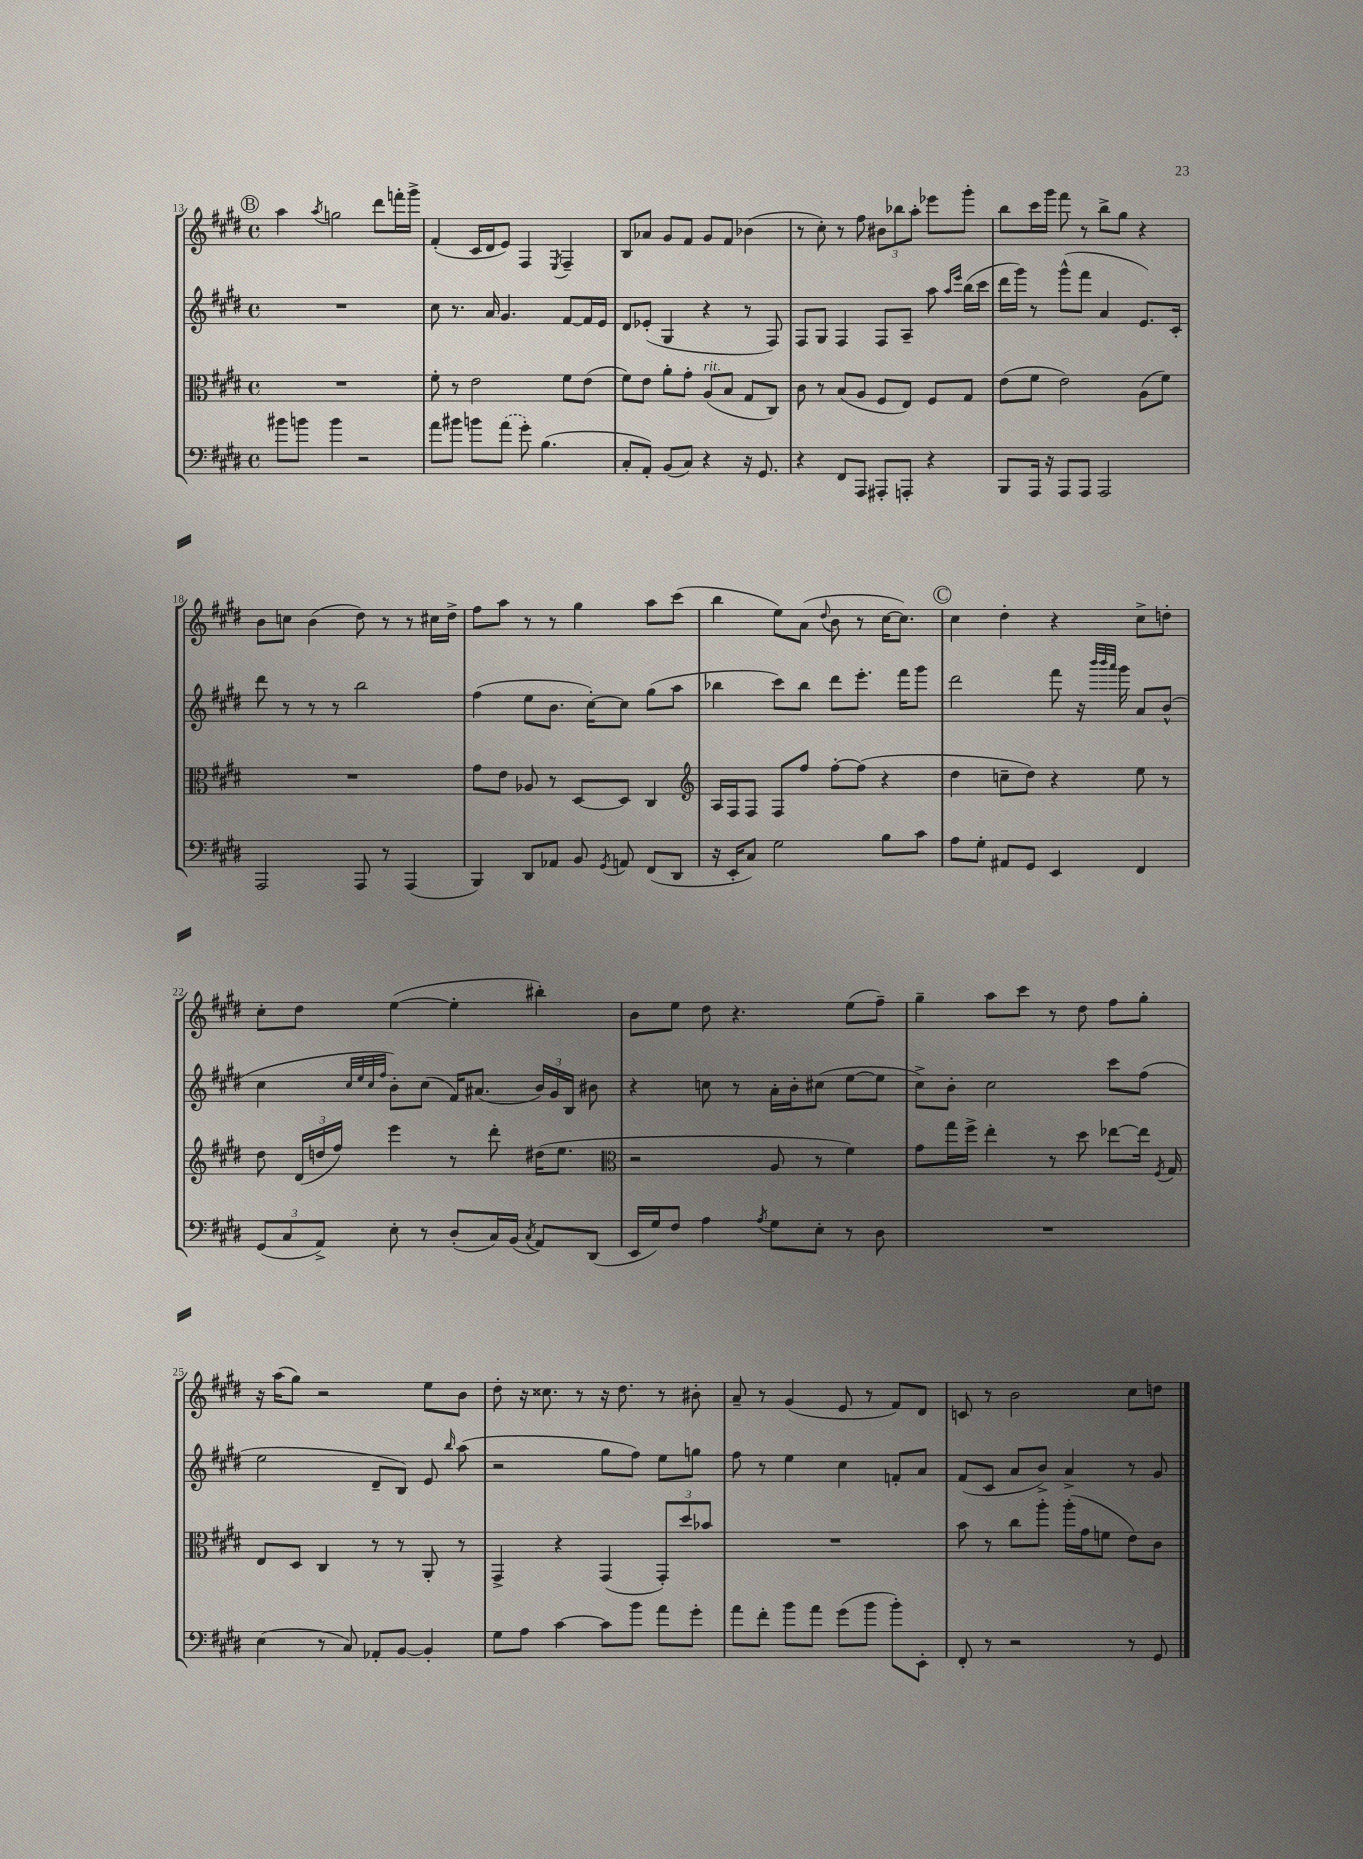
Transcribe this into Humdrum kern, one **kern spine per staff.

**kern	**kern	**kern	**kern
*staff4	*staff3	*staff2	*staff1
*clefF4	*clefC3	*clefG2	*clefG2
*k[f#c#g#d#]	*k[f#c#g#d#]	*k[f#c#g#d#]	*k[f#c#g#d#]
*M4/4	*M4/4	*M4/4	*M4/4
*met(c)	*met(c)	*met(c)	*met(c)
8b#	1r	1r	4aa
8b	.	.	.
.	.	.	8qaa
4b	.	.	2gg
2r	.	.	.
.	.	.	8ddd#
.	.	.	16fff'
.	.	.	16ggg#^
=	=	=	=
8a	8f#'	8cc#	(4f#'
8b#	8r	8.r	.
8b	2e	.	16c#
.	.	16a	16d#
(8a	.	4.g#	8e)
8g#')	.	.	4F#
(4.B	.	.	.
.	.	.	8qE
.	8f#	[8f#	4F#~
.	(8e	16f#]	.
.	.	16e	.
=	=	=	=
8C#'	8f#)	8d#	8B
8AA')	8e	(8e-'	8a-
(8BB	8a'	4G#	8g#
8C#)	8g#'	.	8f#
4r	(8A	4r	8g#
.	8B	.	8f#
16r	8G#	8r	(4b-
8.GG#	.	.	.
.	8C#)	8F#)	.
=	=	=	=
4r	8c#	8F#	8r
.	8r	8G#	8cc#')
8FF#	(8B	4F#	8r
8AAA	8A	.	8ff#
8AAA#'	8F#	8F#	12b#
.	.	.	12bb-
8AAA'	8E)	8A~	.
.	.	.	12aa'
4r	8F#	8aa	8eee-
.	.	16qqaa	.
.	.	16qqeee	.
.	8G#	(16bb	8ggg#'
.	.	16ccc#	.
=	=	=	=
8BBB	(8e	16ddd#	8bb
.	.	16ggg#)	.
16AAA	8f#	8r	16ccc#
16r	.	.	16ggg#
8AAA	2e)	(8ggg#^^	8fff#
8AAA	.	8fff#	8r
2AAA	.	4a	8bb^
.	.	.	8gg#
.	(8A	8.e)	4r
.	8f#)	.	.
.	.	16c#'	.
=	=	=	=
2AAA	1r	8ddd#	8b
.	.	8r	8cc
.	.	8r	(4b
.	.	8r	.
8AAA	.	2bb	8dd#)
8r	.	.	8r
(4AAA	.	.	8r
.	.	.	16cc#
.	.	.	16dd#^
=	=	=	=
4BBB)	8g#	(4ff#	8ff#
.	8e	.	8aa
8DD#	8A-	8ee	8r
8AA-	8r	8.b	8r
8BB	[8D#	.	4gg#
.	.	[16cc#')	.
8qGG#	.	.	.
8AA	8D#]	8cc#]	.
(8FF#	4C#	(8gg#	8aa
8DD#	.	8aa	(8ccc#
=	=	=	=
*	*clefG2	*	*
16r	16A	4bb-	4bb
16EE'	16F#	.	.
8C#)	8F#	.	.
2G#	8F#	8ccc#)	8ee)
.	8ff#	8bb-	(8a
.	.	.	8qqdd#
.	[8ff#'	8ddd#	8b
.	(8ff#]	8.eee'	8r
8B	4r	.	[16cc#
.	.	16fff#	8.cc#])
8c#	.	8ggg#	.
=	=	=	=
8A	4dd#	2ddd#	4cc#
8G#'	.	.	.
8AA#	8cc~	.	4dd#'
8GG#	8dd#)	.	.
4EE	4r	8fff#	4r
.	.	16r	.
.	.	32qqbbb	.
.	.	32qqbbb	.
.	.	32qqaaa	.
.	.	16ggg#	.
4FF#	8ee	8a	8cc#^
.	8r	(8b^^	8dd'
=	=	=	=
(12GG#	8dd#	4cc#	8cc#'
12C#	.	.	.
.	(24d#	.	8dd#
12AA^)	24dd	.	.
.	24ff#)	.	.
.	.	32qqcc#	.
.	.	32qqee	.
.	.	32qqcc#	.
.	.	32qqff#	.
8E'	4eee	8b')	([4ee
8r	.	(8cc#	.
(8D#'	8r	16f#)	4ee']
.	.	(8.a#	.
16C#)	8ddd#'	.	.
(16BB	.	.	.
8qC#	.	.	.
8AA)	(16dd#	24b)	4bb#')
.	.	24g#	.
.	8.ee	.	.
.	.	24B	.
(8DD#	.	8b#	.
=	=	=	=
*	*clefC3	*	*
16EE	2r	4r	8b
16G#)	.	.	.
8F#	.	.	8ee
4A	.	8cc	8dd#
.	.	8r	4.r
8qA	.	.	.
8G#	8A	16a'	.
.	.	16b'	.
8E'	8r	(8cc#	.
8r	4f#)	[8ee	(8ee
8D#	.	8ee]	8ff#~)
=	=	=	=
1r	8g#	8cc#^)	4gg#~
.	16gg#	8b'	.
.	16ff#^	.	.
.	4ee'	2cc#	8aa
.	.	.	8ccc#
.	8r	.	8r
.	8dd#	.	8dd#
.	[8ee-	8ccc#	8ff#
.	16ee-]	(8ff#	8gg#'
.	8qF#	.	.
.	16G#	.	.
=	=	=	=
(4E	8E	2ee	16r
.	.	.	(16aa
.	8D#	.	8gg#)
8r	4C#	.	2r
8C#)	.	.	.
8AA-'	8r	8d#~	.
[8BB	8r	8B)	.
4BB']	8AA'	8e	8ee
.	.	16qqbb	.
.	8r	(8aa	8b
=	=	=	=
8G#	4GG#^	2r	8dd#'
8A	.	.	16r
.	.	.	8.cc##
[4c#	4r	.	.
.	.	.	8r
8c#]	(4GG#	8gg#	16r
.	.	.	8.dd#
8b	.	8ff#)	.
8a	12GG#')	8ee	8r
.	12dd#	.	.
8g#'	.	8gg	8b#'
.	12b-	.	.
=	=	=	=
8a	1r	8ff#	8a~
8f#'	.	8r	8r
8b	.	4ee	(4g#
8a	.	.	.
(8g#	.	4cc#	8e
8b	.	.	8r
8b')	.	8f'	8f#)
8EE'	.	8a	8d#
=	=	=	=
8FF#'	8b	(8f#	8c
8r	8r	8c#	8r
2r	8cc#	8a	2b
.	8aa'	8b^)	.
.	(16aa'	4a^	.
.	16g#	.	.
.	8f	.	.
8r	8e)	8r	8cc#
8GG#	8c#	8g#	8dd
==	==	==	==
*-	*-	*-	*-
